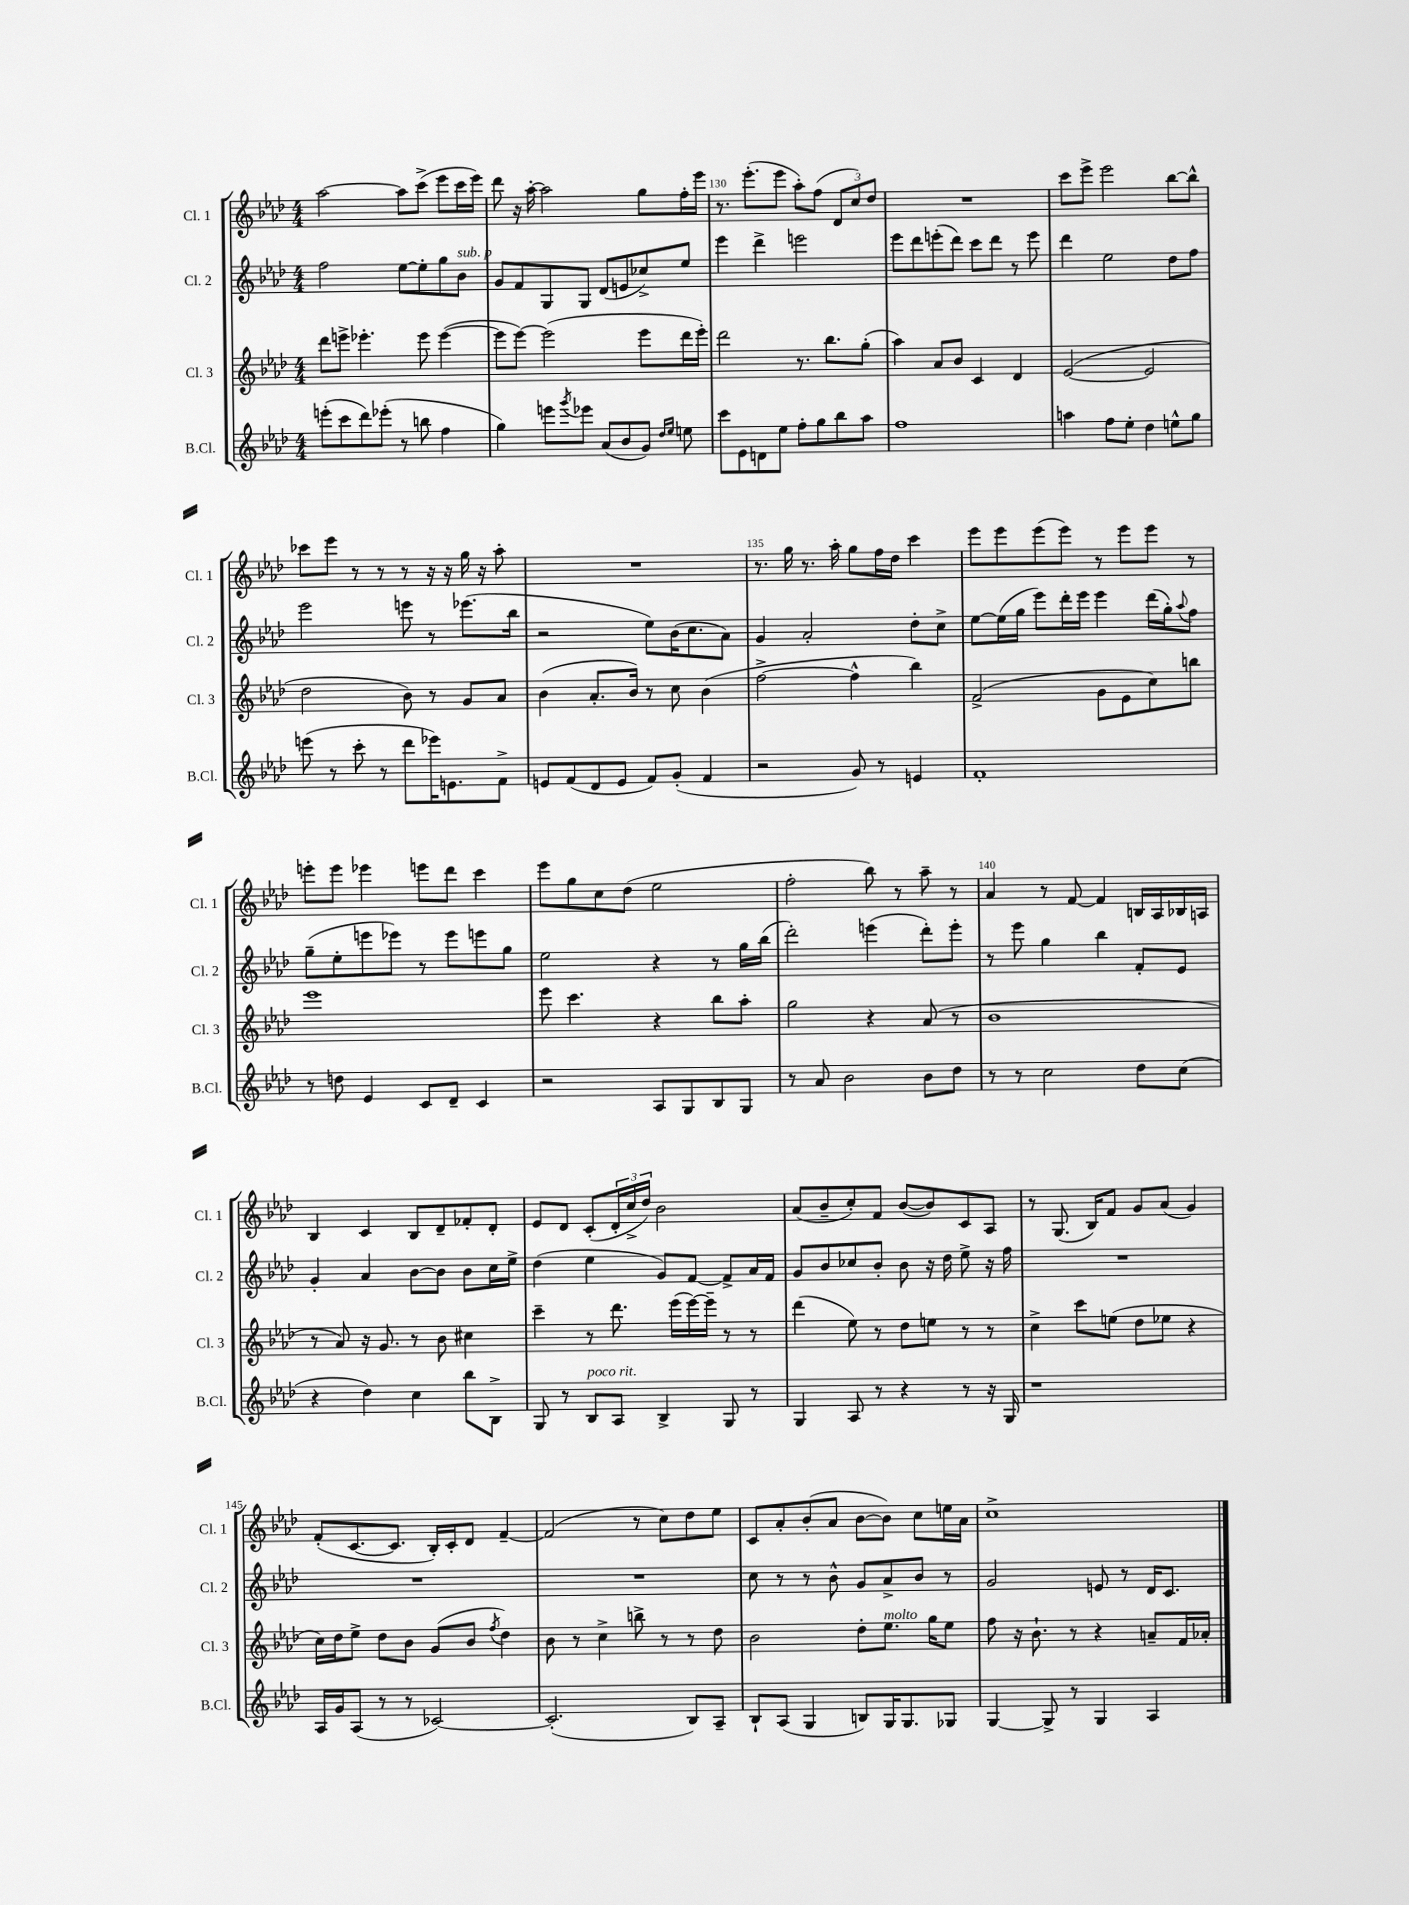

**kern	**kern	**kern	**kern
*part4	*part3	*part2	*part1
*staff4	*staff3	*staff2	*staff1
*I"B.Cl.	*I"Cl. 3	*I"Cl. 2	*I"Cl. 1
*I'B.Cl.	*I'Cl. 3	*I'Cl. 2	*I'Cl. 1
*clefG2	*clefG2	*clefG2	*clefG2
*k[b-e-a-d-]	*k[b-e-a-d-]	*k[b-e-a-d-]	*k[b-e-a-d-]
*M4/4	*M4/4	*M4/4	*M4/4
=128	=128	=128	=128
(8eeen'\L	8ddd-\L	2ff\	[2aa-\
8ccc\	8eeen^\J	.	.
8ddd-\)	4.eee-X'\	.	.
(8eee-X'\J	.	.	.
8r	.	[8ee-\L	8aa-\L]
8bbn\	8eee-\	8ee-'\]	(8ccc^\J
4ff\	([4eee-\	8gg\	8eee-\L
!	!	!LO:TX:a:i:t=sub. p	!
.	.	8b-\J	16ccc\L
.	.	.	16eee-\JJ)
=129	=129	=129	=129
4gg\)	8eee-\L]	8g/L	8ddd-\
.	[8eee-\J)	8f/	16r
.	.	.	[16aa-'\
8eeen\L	(2eee-\]	8G/	2aa-\]
8qggg/	.	.	.
8eee-X\J	.	8G/J	.
(8a-/L	.	(8d-/L	.
8b-/	.	8en/	.
8g/J)	8eee-\L	8cc-X^/)	8gg\L
16qqdd-/LL	.	.	.
16qqee-/JJ	.	.	.
8een\	16ddd-\L	8ee-/J	16ff'\L
.	16eee-'\JJ)	.	16eee-\JJ
=130	=130	=130	=130
8ccc\L	2ddd-\	4eee-\	8.r
8e-\	.	.	.
.	.	.	(8.eee-'\L
8dn\	.	4ddd-^\	.
8ee-\J	.	.	8eee-\J
8ff'\L	8.r	2eeen\	8aa-'\L)
8gg\	.	.	(8ff\J
.	8.bb-\L	.	.
8bb-\	.	.	12d-/L
.	.	.	12cc/)
8aa-\J	(8gg'\J	.	.
.	.	.	12dd-/J
=131	=131	=131	=131
1ff	4aa-\)	8eee-\L	1r
.	.	8ddd-\	.
.	8a-/L	(8eeen'\	.
.	8b-/J	8ddd-\J)	.
.	4c/	8ccc\L	.
.	.	8ddd-\J	.
.	4d-/	8r	.
.	.	8eee\	.
=132	=132	=132	=132
4aan\	([2e-/	4ddd-\	8ccc\L
.	.	.	8eee-^\J
8ff\L	.	2ee-\	2eee-\
8ee-'\J	.	.	.
4dd-\	2e-/]	.	.
8een^^\L	.	8dd-\L	[8bb-\L
8gg\J	.	8ff\J	8bb-^^\J]
!!LO:LB:g=z
=133	=133	=133	=133
(8eeen\	2dd-\	2eee-\	8ccc-X\L
8r	.	.	8eee-\J
8ccc'\	.	.	8r
8r	.	.	8r
8ddd-\L	8b-\)	8eeen\	8r
16eee-X\K)	8r	8r	16r
8.en\	.	.	16r
.	8g/L	(8.eee-X\L	16gg\
.	.	.	16r
8f^\J	8a-/J	.	8aa-'\
.	.	16bb-\Jk	.
=134	=134	=134	=134
8en/L	(4b-\	2r	1r
(8f/	.	.	.
8d-/	8.a-'/L	.	.
8e/J	.	.	.
.	16b-/Jk)	.	.
8f/L)	8r	8ee-\L)	.
(8g'/J	8cc\	(16b-\K	.
.	.	8.cc\	.
4f/	(4b-\	.	.
.	.	8a-\J)	.
=135	=135	=135	=135
2r	[2ff^\	4g/	8.r
.	.	.	16gg\
.	.	2a-'/	8.r
.	.	.	16aa-'\
8g/)	4ff^^\]	.	8gg\L
8r	.	.	16ff\L
.	.	.	16dd-\JJ
4en/	4bb-\)	8dd-'\L	4ccc\
.	.	8cc^\J	.
=136	=136	=136	=136
1f'	(2f^/	[8ee-\L	8eee-\L
.	.	(16ee-\L]	8eee-\
.	.	16gg\JJ	.
.	.	8eee-\L)	(8eee-\
.	.	16ddd-'\L	8eee-\J)
.	.	16eee-\JJ	.
.	8g\L	4eee-\	8r
.	8e-\	.	8eee-\L
.	8cc\)	(16ddd-\LL	8eee-\J
.	.	16gg'\J)	.
.	.	8qqaa-/	.
.	8bbn\J	8ff\J	8r
!!LO:LB:g=z
=137	=137	=137	=137
8r	1eee-	(8gg~\L	8eeen'\L
8ddn\	.	8ee-'\	8eee\J
4e-/	.	8eeen\	4eee-X\
.	.	8eee-X\J)	.
8c/L	.	8r	8eeen\L
8d-~/J	.	8eee-\L	8ddd-\J
4c/	.	8eeen\	4ccc\
.	.	8gg\J	.
=138	=138	=138	=138
2r	8eee-\	2ee-\	8eee-\L
.	4.ccc\	.	8gg\
.	.	.	8cc\
.	.	.	(8dd-\J
8A-/L	4r	4r	2ee-\
8G/	.	.	.
8B-/	8bb-\L	8r	.
8G/J	8aa-'\J	16gg\LL	.
.	.	(16bb-\JJ	.
=139	=139	=139	=139
8r	2gg\	2ddd-'\)	2ff'\
8a-/	.	.	.
2b-\	.	.	.
.	4r	(4eeen\	8bb-\)
.	.	.	8r
8b-\L	(8a-/	8ddd-'\L)	8aa-~\
8dd-\J	8r	8eee'\J	8r
=140	=140	=140	=140
8r	1b-	8r	4a-/
8r	.	8eee-\	.
2cc\	.	4gg\	8r
.	.	.	[8f/
.	.	4bb-\	4f/]
8dd-\L	.	8f'/L	16Bn/LL
.	.	.	16A-/
(8cc\J	.	8e-/J	16B-X/
.	.	.	16An/JJ
!!LO:LB:g=z
=141	=141	=141	=141
4r	8r	4g'/	4B-/
.	8a-/)	.	.
4dd-\)	16r	4a-/	4c/
.	8.g/	.	.
4cc\	8r	[8b-\L	8B-/L
.	8b-\	8b-\J]	8d-~/
8bb-\L	4cc#X\	8b-\L	8f-X'/
8B-^\J	.	16cc\L	8d-'/J
.	.	16ee-^\JJ	.
=142	=142	=142	=142
8G/	4ccc~\	(4dd-\	8e-/L
8r	.	.	8d-/J
!LO:TX:a:i:t=poco rit.	!	!	!
8B-/L	8r	4ee-\	(8c'/L
8A-/J	8.ddd-\	.	24d-'/L
.	.	.	24cc^/
.	.	.	24dd-/JJ)
4B-^/	.	8g/L)	2b-\
.	(16eee-\LL	.	.
.	[16eee-\)	[8f/J	.
.	16eee-~\JJ]	.	.
8G/	8r	8f^/L]	.
8r	8r	16a-/L	.
.	.	16f/JJ	.
=143	=143	=143	=143
4G/	(4ddd-\	8g/L	(8a-/L
.	.	8b-/	8b-~/
8A-/	8ee-\)	8cc-X/	8cc'/)
8r	8r	8b-'/J	8f/J
4r	8dd-\L	8b-\	([8b-/L
.	8een\J	16r	8b-/])
.	.	16dd-\	.
8r	8r	8ee-^\	8c/
16r	8r	16r	8A-/J
16G/	.	16ff\	.
=144	=144	=144	=144
1r	4cc^\	1r	8r
.	.	.	(8.G/
.	8ccc\L	.	.
.	.	.	16B-/KL)
.	(8een\J	.	8f/J
.	8dd-\L	.	8g/L
.	8ee-X\J	.	(8a-/J
.	4r	.	4g/)
!!LO:LB:g=z
=145	=145	=145	=145
16A-/LL	16cc\LL)	1r	(8f'/L
16g/J	16dd-\J	.	.
(8A-/J	8ee-^\J	.	[8.c/
8r	8dd-\L	.	.
.	.	.	8.c/J]
8r	8b-\J	.	.
[2c-X/)	(8g/L	.	16B-'/LL)
.	.	.	16c'/J
.	8b-/J	.	8d-/J
.	8qff/	.	.
.	4dd-\)	.	[4f~/
=146	=146	=146	=146
(2.c-'/]	8b-\	1r	(2f/]
.	8r	.	.
.	4cc^\	.	.
.	8bbn^\	.	8r
.	8r	.	8cc\L)
8B-/L)	8r	.	8dd-\
8A-~/J	8dd-\	.	8ee-\J
=147	=147	=147	=147
8B-`/L	2b-\	8cc\	8c/L
(8A-/J	.	8r	8a-'/
4G/	.	8r	(8b-'/
.	.	8b-^^\	8a-/J
8Bn/L)	8dd-'\L	8g/L	[8b-\L
!	!LO:TX:a:i:t=molto	!	!
16G/K	8.ee-\J	8a-^/	8b-\J])
8.G/	.	.	.
.	.	8b-/J	8cc\L
.	16gg\KL	.	.
8G-X/J	8ee-\J	8r	16een\L
.	.	.	16a-\JJ
=148	=148	=148	=148
[4G/	8ff\	2g/	1cc^
.	16r	.	.
.	8.b-`\	.	.
8G^/]	.	.	.
8r	8r	.	.
4G/	4r	8en/	.
.	.	8r	.
4A-/	8an~/L	16d-/KL	.
.	.	8.c/J	.
.	16f/L	.	.
.	16a-X'/JJ	.	.
==	==	==	==
*-	*-	*-	*-
